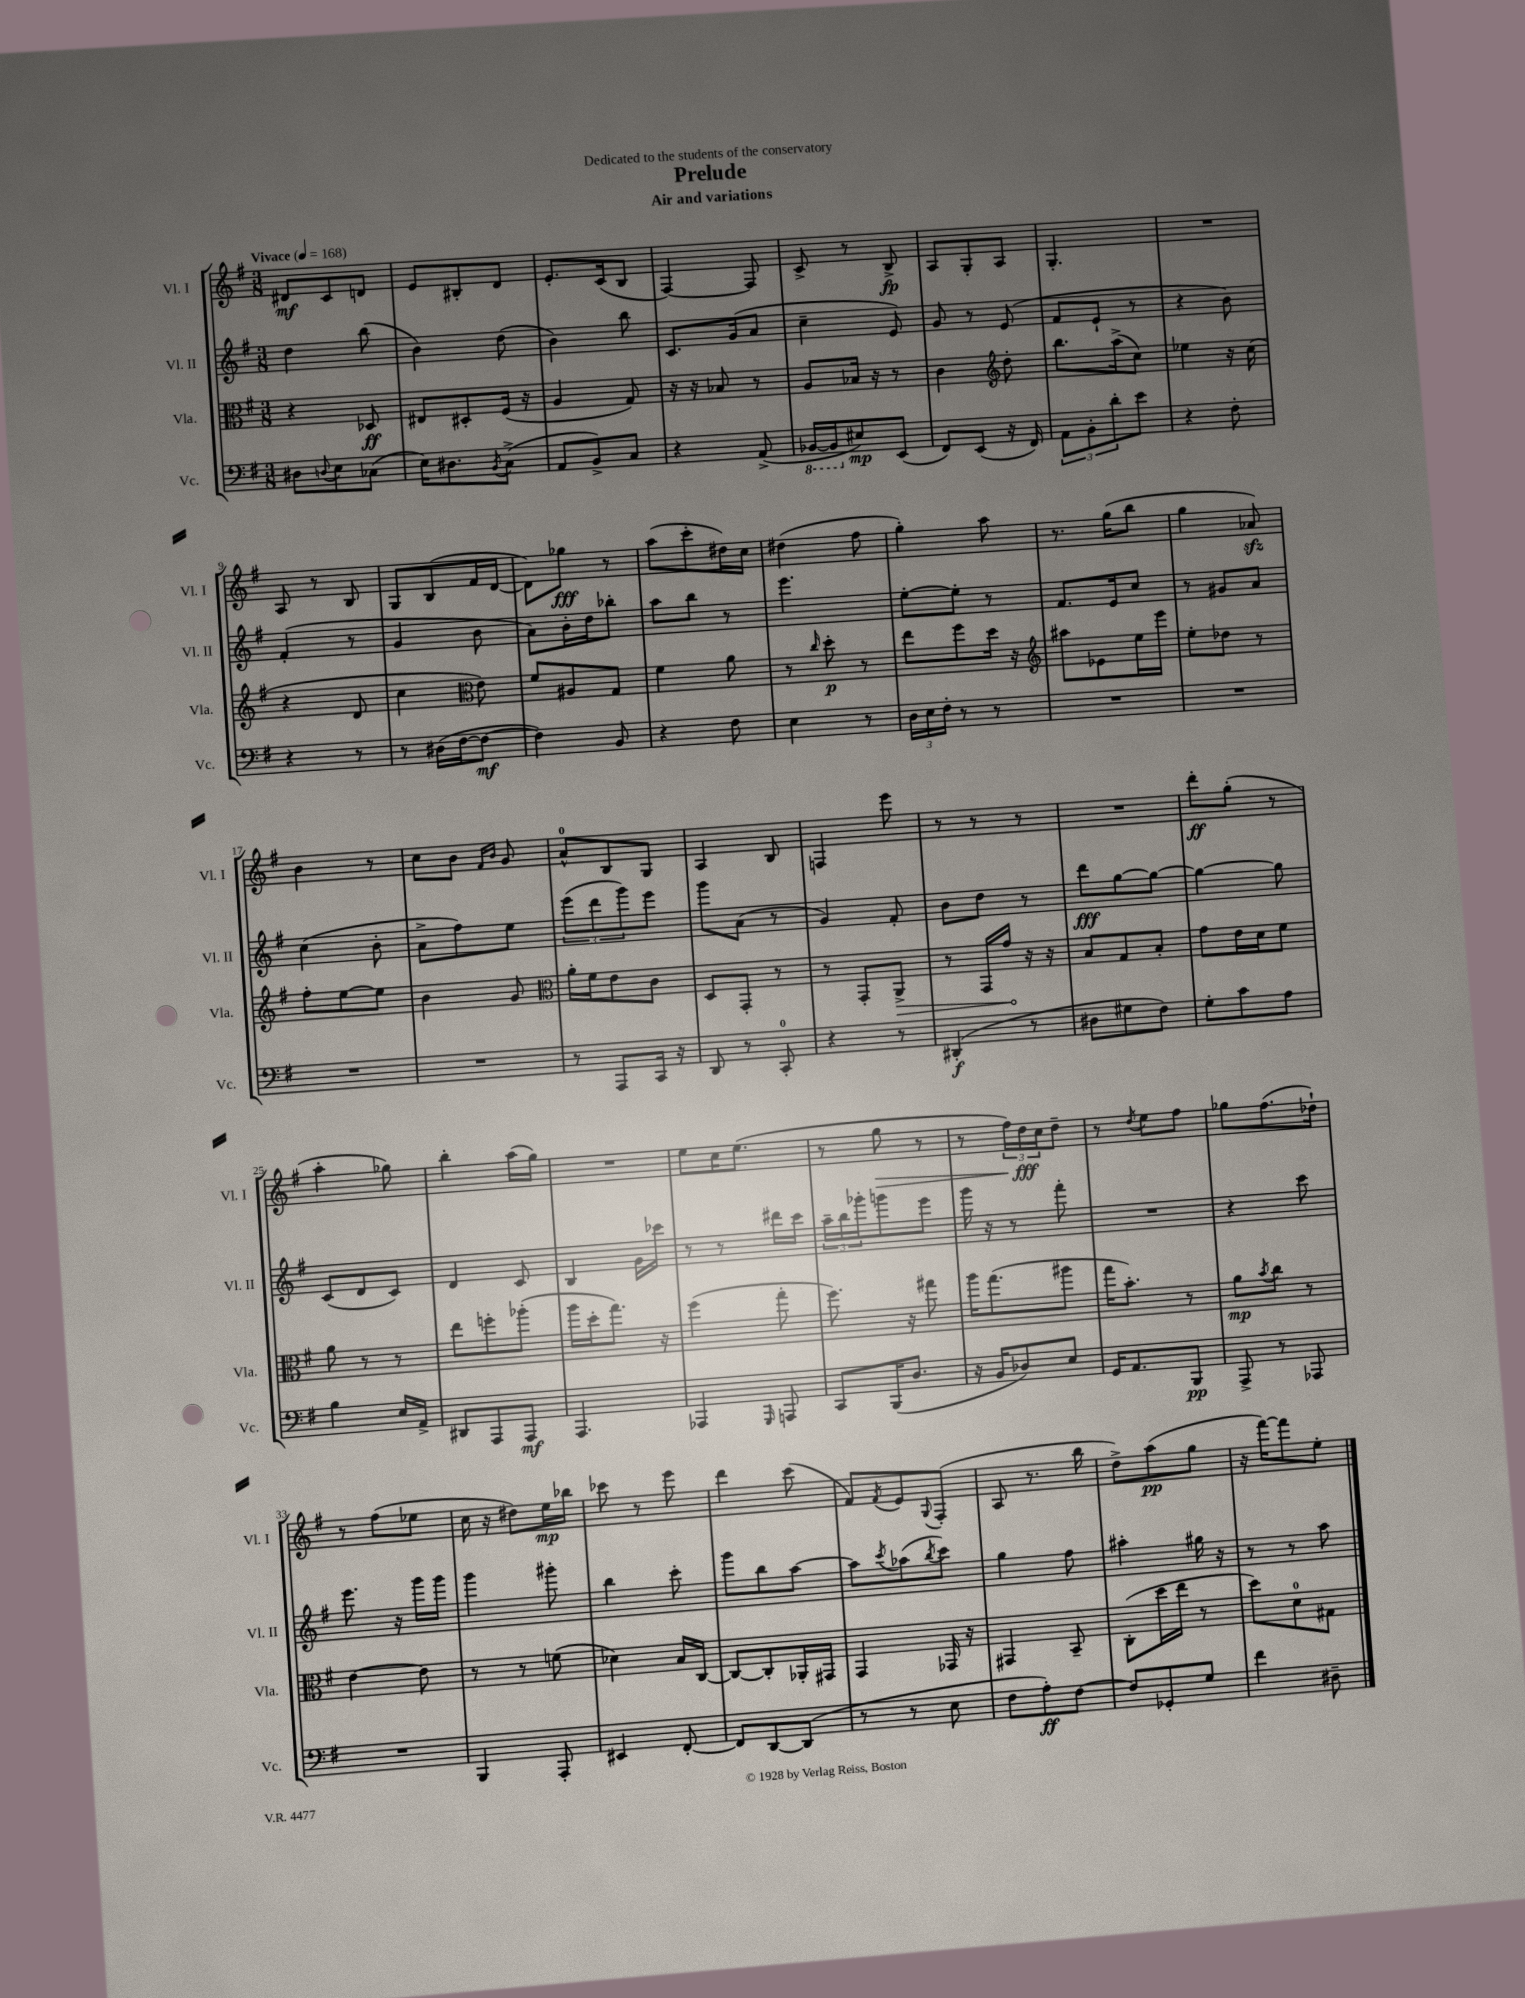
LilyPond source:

\header { title = "Prelude" subtitle = "Air and variations" dedication = "Dedicated to the students of the conservatory" }
<<
\new StaffGroup <<
\new Staff = "s0" \with { instrumentName = "Vl. I" shortInstrumentName = "Vl. I" } {
    \clef treble \key g \major \numericTimeSignature \time 3/8 \tempo "Vivace" 4 = 168
    dis'8\mf c'8 d'8 |
    e'8 bis8-. d'8 |
    e'8.-. c'16( b8 |
    fis4~) fis8 |
    c'8-> r8 b8->\fp |
    a8 g8-. a8 |
    g4.-. |
    R4. |
    a8 r8 b8 |
    g8 b8( fis'16 d'16~ |
    d'8) ges''8\fff r8 |
    a''8( c'''8-. dis''16) c''16 |
    dis''4( fis''8 |
    g''4-.) a''8 |
    r8. g''16( b''8 |
    g''4 aes'8\sfz) |
    b'4 r8 |
    c''8 b'8 \grace { fis'16 b'16 } g'8 |
    a'8-0-^ b8 g8 |
    a4 b8 |
    f4 e'''8 |
    r8 r8 r8 |
    R4. |
    d'''8-.\ff g''8-.( r8 |
    a''4-. ges''8) |
    b''4-. a''16( g''16) |
    R4. |
    e''8 c''16 e''8.( |
    r8 g''8\> r8 |
    r8 \tuplet 3/2 { fis''16) d''16\fff\! c''16 } d''8-- |
    r8 \acciaccatura { d''8 } e''8 fis''8 |
    ges''8 fis''8.( des''16-!) |
    r8 fis''8( ees''8 |
    c''16 r16 dis''8) e''16\mp bes''16 |
    ces'''8 r8 e'''8 |
    d'''4 c'''8( |
    fis'8) \acciaccatura { fis'8 } e'8 \appoggiatura { g8 } fis8-.( |
    a8 r8. b''16 |
    d''8->) a''8\pp( g''8 |
    r16 fis'''16~) fis'''8 e''8-. \bar "|." |
}
\new Staff = "s1" \with { instrumentName = "Vl. II" shortInstrumentName = "Vl. II" } {
    \clef treble \key g \major \numericTimeSignature \time 3/8
    d''4 b''8( |
    b'4) d''8( |
    b'4) b''8 |
    c'8. g'16( a'8 |
    c''4-- e'8) |
    g'8 r8 e'8( |
    fis'8 e'8-! r8 |
    r4 b'8) |
    fis'4-.( r8 |
    g'4 b'8 |
    a'8) b'16-. d''16 bes''8-. |
    a''8 b''8 r8 |
    e'''4. |
    e''8~-. e''8-. r8 |
    fis'8. e'16 c''8 |
    r8 gis'8 a'8 |
    c''4( b'8-. |
    a'8-> fis''8) e''8 |
    \tuplet 3/2 { e'''8( d'''8 g'''8) } e'''8 |
    g'''8 a'8( r8 |
    g'4) fis'8-. |
    b'8 d''8 r8 |
    d'''8\fff g''8~ g''8~ |
    g''4~ g''8 |
    c'8( d'8 c'8) |
    d'4 c'8 |
    b4 g'16 ces'''16 |
    r8 r8 dis'''16 c'''16 |
    \tuplet 3/2 { a''16-- b''16 ges'''16-. } g'''8 e'''8 |
    g'''16 r16 r8 fis'''8-. |
    R4. |
    r4 c'''8 |
    e'''8. r16 g'''16 g'''16 |
    g'''4 gis'''8-. |
    b''4 c'''8-. |
    g'''8 b''8 a''8~ |
    a''8 \acciaccatura { c'''8 } aes''8( \acciaccatura { b''8 } c'''8) |
    g''4 fis''8 |
    ais''4-. gis''16 r16 |
    r8 r8 a''8 \bar "|." |
}
\new Staff = "s2" \with { instrumentName = "Vla." shortInstrumentName = "Vla." } {
    \clef alto \key g \major \numericTimeSignature \time 3/8
    r4 des8\ff |
    eis8 dis8-. fis16( r16 |
    a4 g8) |
    r16 r16 bes8 r8 |
    a8 bes16 r16 r8 |
    c'4 \clef treble d''8-. |
    b''8. a''16->( c''8) |
    ees''4 r16 c''16( |
    r4 d'8 |
    c''4 \clef alto e'8) |
    fis'8 ais8 g8 |
    fis'4 a'8 |
    r8 \grace { c''16 } d''8-.\p r8 |
    e''8 fis''8 d''16 r16 |
    \clef treble ais''8 ees'8 e''16 e'''16 |
    e''8-. des''8 r8 |
    fis''8-. e''8~ e''8 |
    b'4 g'8 |
    \clef alto a'16-. fis'16 e'8 c'8 |
    d8 g,8-. r8 |
    r8 g,8-. \once \override Hairpin.circled-tip = ##t a,8->\> |
    r8 g,16 g'16\! r16 r16 |
    b8 g8 b8-. |
    g'8 e'16 d'16 fis'8 |
    a'8 r8 r8 |
    e''8 f''8-. aes''8-.( |
    a''16 d''16-. g''8.) r16 |
    fis''4( g''8-. |
    fis''8.) r16 gis''8 |
    a''16 g''8.( ais''8 |
    g''16 b'8.-.) r8 |
    a'8\mp \acciaccatura { b'8 } c''8 r8 |
    e'4~ e'8 |
    r8 r8 f'8( |
    des'4) b16 c16~ |
    c8~ c8-. aes,16-. gis,16 |
    g,4 ges,16 r16 |
    gis,4 b,8-- |
    c8-.( d''16 e''16 r8 |
    d''8) d'8-0 gis8 \bar "|." |
}
\new Staff = "s3" \with { instrumentName = "Vc." shortInstrumentName = "Vc." } {
    \clef bass \key g \major \numericTimeSignature \time 3/8
    dis8 \appoggiatura { d8 } e8 ces8( |
    e16) dis8. \acciaccatura { b,8 } c8->( |
    a,8 b,8->) c8 |
    r4 a,8->( |
    \ottava #-1 bes,,16~ bes,,16 \ottava #0 eis8\mp) e,8( |
    fis,8) e,8( r16 fis,16) |
    \tuplet 3/2 { a,8 b,8-. d'8-. } e'8 |
    r4 fis8-. |
    r4 r8 |
    r8 dis16( fis16~ fis8~\mf |
    fis4) b,8 |
    r4 fis8 |
    e4 r8 |
    \tuplet 3/2 { d16 e16 fis16-. } r8 r8 |
    R4. |
    R4. |
    R4. |
    R4. |
    r8 a,,8 c,16 r16 |
    d,8 r8 c,8-0-. |
    r4 r8 |
    dis,4-.\f( r8 |
    dis8 gis8 fis8) |
    g8-. c'8 a8 |
    b4 e16 a,16-> |
    dis,8 a,,8 a,,8\mf |
    a,,4. |
    aes,,4 \grace { g,,16 } a,,8 |
    c,8 b,,16( d8. |
    r16 b,16 des8) e8 |
    g,16 a,8. b,,8\pp |
    a,,8-> r8 aes,,8 |
    R4. |
    b,,4 a,,8-. |
    eis,4 fis,8~-. |
    fis,8 d,8~ d,8( |
    r8 r8 e8 |
    fis8 a8-.\ff) fis8~ |
    fis8 ges,8-. g8 |
    fis'4 dis8-- \bar "|." |
}
>>
>>
